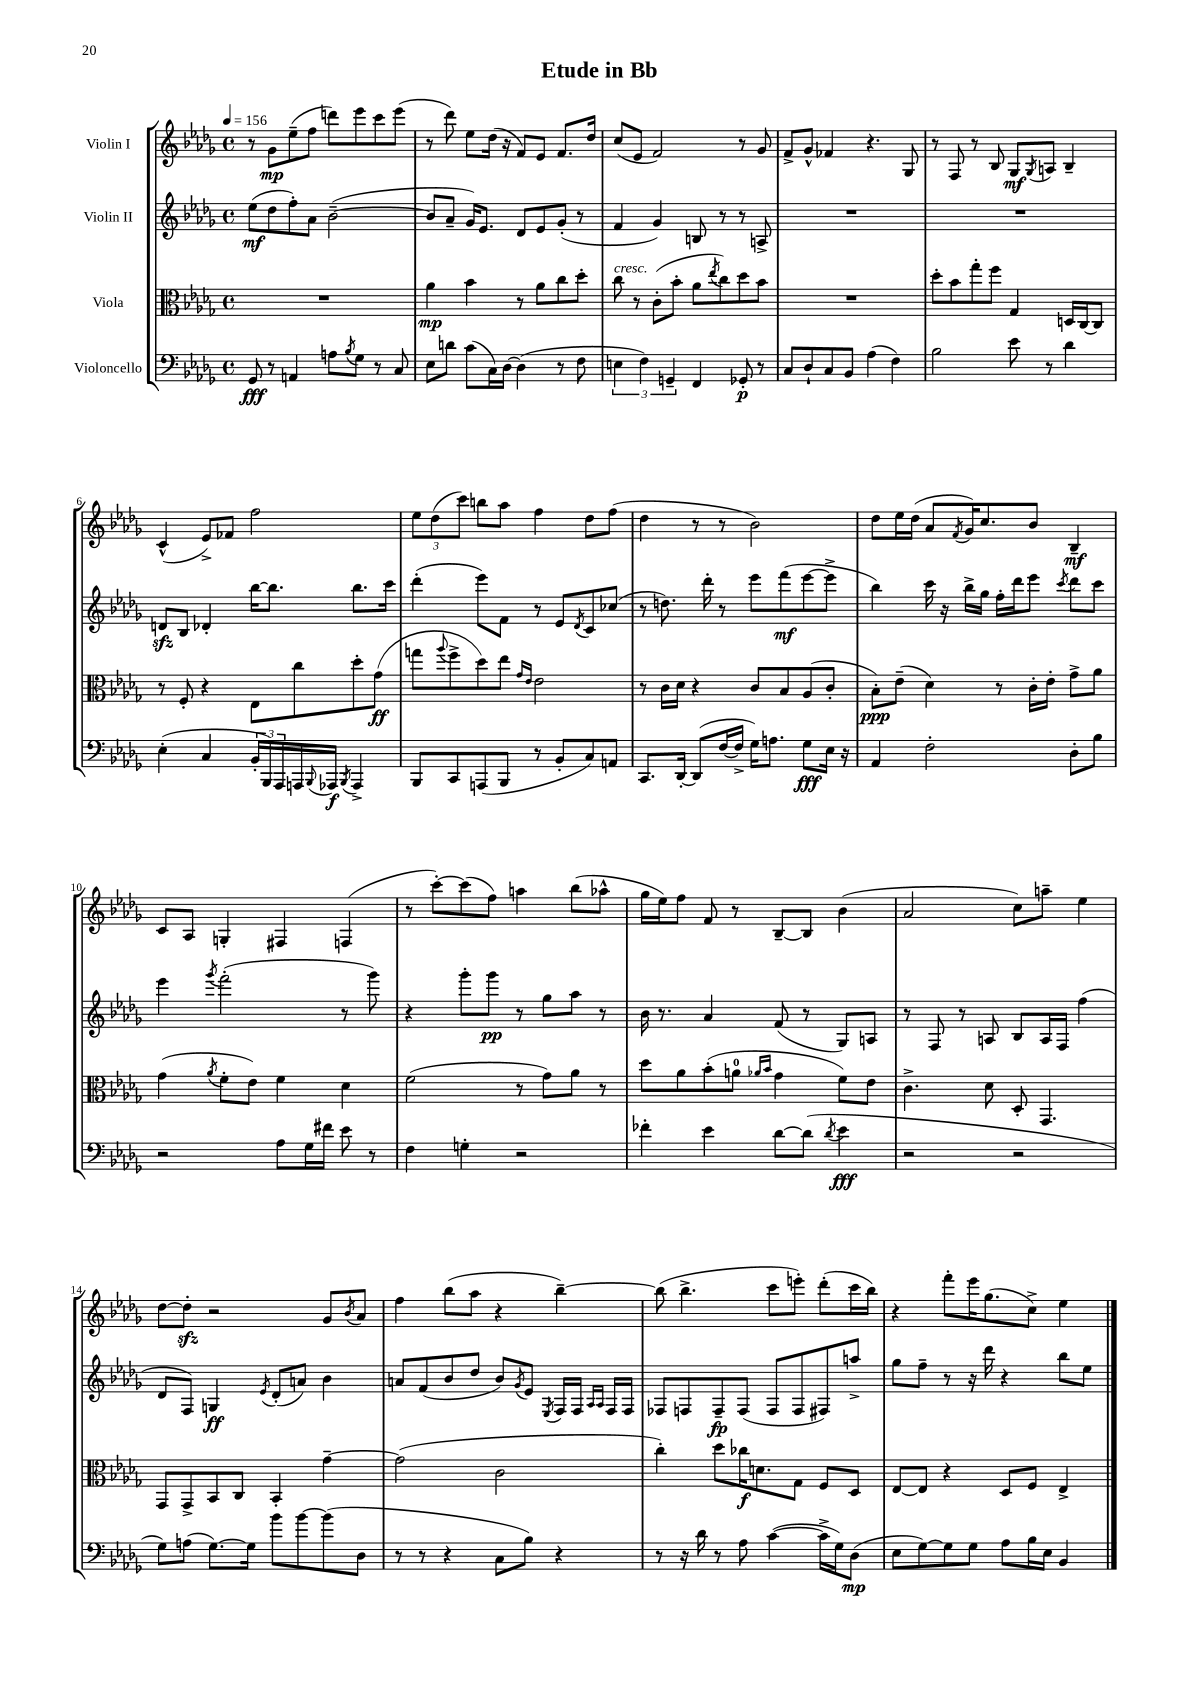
\header { title = "Etude in Bb" }
<<
\new StaffGroup <<
\new Staff = "s0" \with { instrumentName = "Violin I" } {
    \clef treble \key des \major \defaultTimeSignature \time 4/4 \tempo 4 = 156
    r8 ges'8\mp ees''8--( f''8 d'''8) ees'''8 c'''8 ees'''8( |
    r8 des'''8) ees''8 des''16( r16 f'8) ees'8 f'8. des''16 |
    c''8( ees'8 f'2) r8 ges'8 |
    f'8-> ges'8-^ fes'4 r4. ges8 |
    r8 f8 r8 bes8 ges8\mf \acciaccatura { ges8 } a8 bes4-- |
    c'4-^( ees'8->) fes'8 f''2 |
    \tuplet 3/2 { ees''8 des''8( c'''8) } b''8 aes''8 f''4 des''8 f''8( |
    des''4 r8 r8 bes'2) |
    des''8 ees''16 des''16( aes'8 \acciaccatura { f'8 } ges'16) c''8. bes'8 bes4--\mf |
    c'8 aes8 g4-. fis4 f4( |
    r8 c'''8~-.) c'''8( f''8) a''4 bes''8( aes''8-^ |
    ges''16 ees''16) f''8 f'8 r8 bes8~-- bes8 bes'4( |
    aes'2 c''8) a''8-- ees''4 |
    des''8~ des''8-.\sfz r2 ges'8 \acciaccatura { bes'8 } aes'8 |
    f''4 bes''8( aes''8 r4 bes''4~--) |
    bes''8( bes''4.-> c'''8 e'''8-.) des'''8-.( c'''16 bes''16) |
    r4 f'''8-. ees'''16 ges''8.( c''8->) ees''4 \bar "|." |
}
\new Staff = "s1" \with { instrumentName = "Violin II" } {
    \clef treble \key des \major \defaultTimeSignature \time 4/4
    ees''8\mf( des''8 f''8-.) aes'8 bes'2~--( |
    bes'8 aes'8-- ges'16) ees'8. des'8 ees'8 ges'8-.( r8 |
    f'4 ges'4) b8 r8 r8 a8-> |
    R1 |
    R1 |
    d'8\sfz bes8 des'4-. bes''16~ bes''8. bes''8. c'''16 |
    des'''4-.( ees'''8) f'8 r8 ees'8 \acciaccatura { des'8 } c'8 ces''8( |
    r8 d''8.) des'''16-. r8 ees'''8 f'''8\mf( ees'''8~ ees'''8-> |
    bes''4) c'''16 r16 bes''16-> ges''16 f''16-. des'''16 ees'''8 \acciaccatura { c'''8 } des'''8 c'''8 |
    ees'''4 \acciaccatura { ges'''8 } f'''2-.( r8 ges'''8) |
    r4 ges'''8-. ges'''8\pp r8 ges''8 aes''8 r8 |
    bes'16 r8. aes'4 f'8( r8 ges8) a8 |
    r8 f8 r8 a8 bes8 a16 f16 f''4( |
    des'8 f8) g4\ff \acciaccatura { ees'8 } des'8-.( a'8) bes'4 |
    a'8 f'8( bes'8 des''8 bes'8) \acciaccatura { ges'8 } ees'8 \acciaccatura { ees8 } f16 f16 \grace { aes16 aes16 } f16 f16 |
    fes8 f8 f8--\fp f8( f8 f8 fis8) a''8-> |
    ges''8 f''8-- r8 r16 des'''16 r4 bes''8 ees''8 \bar "|." |
}
\new Staff = "s2" \with { instrumentName = "Viola" } {
    \clef alto \key des \major \defaultTimeSignature \time 4/4
    R1 |
    aes'4\mp bes'4 r8 aes'8 c''8 des''8-. |
    c''8^\markup { \italic "cresc." } r8 c'8-.( bes'8-. aes'8 \acciaccatura { ees''8 } c''8) des''8 bes'8 |
    R1 |
    des''8-. bes'8 ges''8-. f''8 ges4 d16 c16~ c8 |
    r8 f8-. r4 ees8 c''8 des''8-. ges'8\ff( |
    g''8 \appoggiatura { aes''8 } f''8-> des''8) ees''8 \grace { ges'16 ees'16 } ees'2 |
    r8 c'16 des'16 r4 c'8 bes8 aes8( c'8-. |
    bes8-.\ppp) ees'8--( des'4) r8 c'16-. ees'16-. ges'8-> aes'8 |
    ges'4( \acciaccatura { aes'8 } f'8-. ees'8) f'4 des'4 |
    f'2( r8 ges'8) aes'8 r8 |
    des''8 aes'8 bes'8-.( a'8-0 \grace { aes'16 bes'16 } ges'4 f'8) ees'8 |
    c'4.-> des'8 des8-. ges,4. |
    ges,8 ges,8-> bes,8 c8 bes,4-. ges'4~-- |
    ges'2( c'2 |
    c''4-.) des''8 ces''16\f d'8. ges8 f8 des8 |
    ees8~ ees8 r4 des8 f8 ees4-> \bar "|." |
}
\new Staff = "s3" \with { instrumentName = "Violoncello" } {
    \clef bass \key des \major \defaultTimeSignature \time 4/4
    ges,8\fff r8 a,4 a8 \acciaccatura { bes8 } ges8 r8 c8 |
    ees8 d'8 c'8( c16) des16~ des4( r8 f8 |
    \tuplet 3/2 { e4 f4) g,4-- } f,4 ges,8-.\p r8 |
    c8 des8-! c8 bes,8 aes4( f4) |
    bes2 ees'8 r8 des'4 |
    ees4-.( c4 \tuplet 3/2 { bes,16-. bes,,16) aes,,16 } a,,16 \appoggiatura { bes,,8 } aes,,16\f \acciaccatura { bes,,8 } aes,,4-> |
    bes,,8 c,8 a,,8( bes,,8 r8 bes,8-. c8) a,8 |
    c,8. des,16~-. des,8( f16~ f16-> ges16) a8. ges8\fff ees16 r16 |
    aes,4 f2-. des8-. bes8 |
    r2 aes8 ges16 fis'16 ees'8 r8 |
    f4 g4-. r2 |
    fes'4-. ees'4 des'8~ des'8( \acciaccatura { des'8 } ees'4\fff |
    r2 r2 |
    ges8) a8( ges8.~) ges16 bes'8 bes'8~ bes'8( des8 |
    r8 r8 r4 c8 bes8) r4 |
    r8 r16 des'16 r8 aes8 c'4~( c'16-> ges16) des8\mp( |
    ees8 ges8~) ges8 ges8 aes8 bes16 ees16 bes,4 \bar "|." |
}
>>
>>
